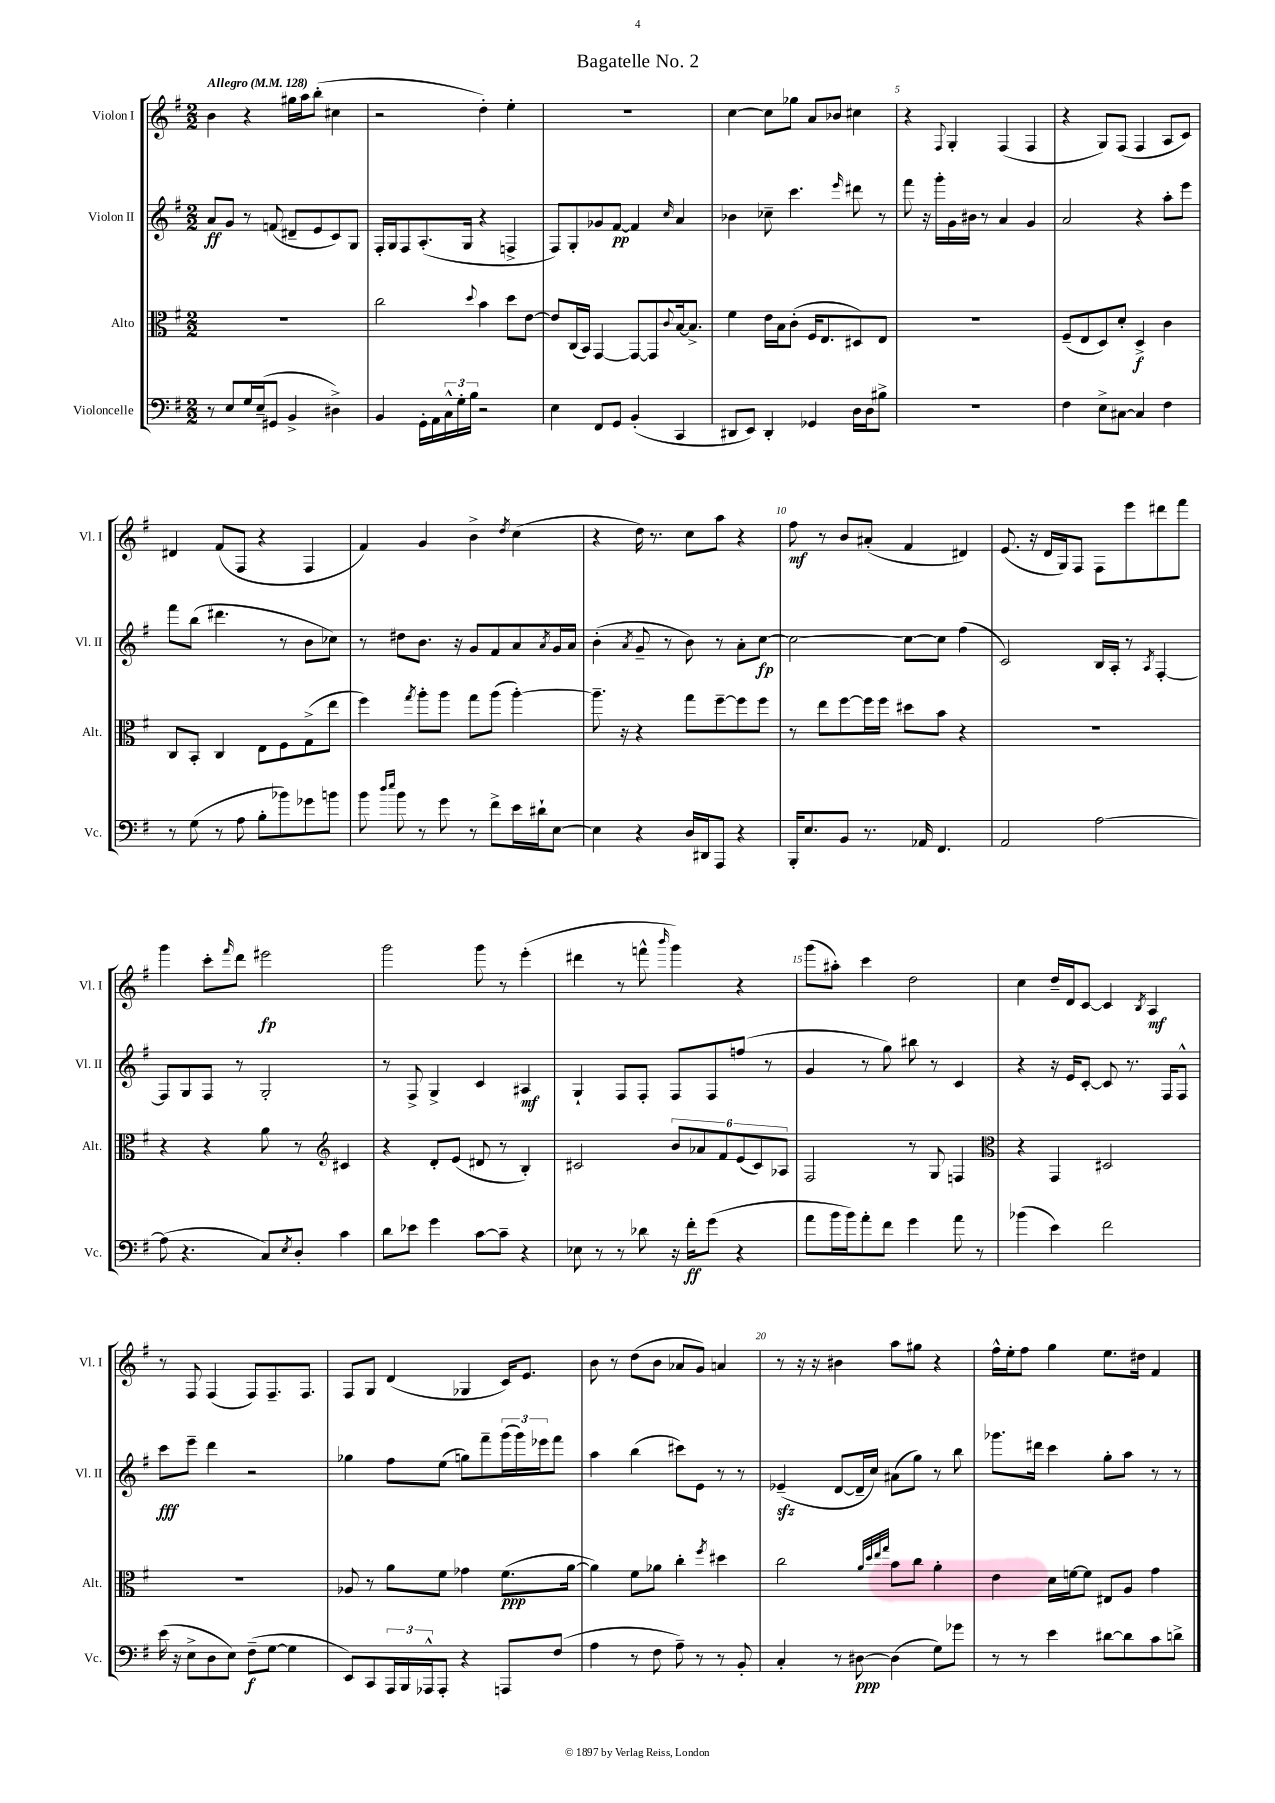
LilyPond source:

\header { title = "Bagatelle No. 2" }
<<
\new StaffGroup <<
\new Staff = "s0" \with { instrumentName = "Violon I" shortInstrumentName = "Vl. I" } {
    \clef treble \key g \major \numericTimeSignature \time 2/2 \tempo "Allegro" 4 = 128
    b'4 r4 gis''16 a''16 b''8-.( cis''4 |
    r2 d''4-.) e''4-. |
    R1 |
    c''4~ c''8 ges''8 a'8 bes'8 cis''4 |
    r4 \appoggiatura { fis8 } g4-. fis4( fis4 |
    r4 g8) fis8( fis4 a8 c'8) |
    dis'4 fis'8( fis8 r4 fis4 |
    fis'4) g'4 b'4-> \acciaccatura { d''8 } c''4( |
    r4 d''16) r8. c''8 a''8 r4 |
    fis''8\mf r8 b'8 ais'8-.( fis'4 dis'4) |
    e'8.( r16 d'16 g16) fis8 fis8 e'''8 dis'''8 fis'''8 |
    g'''4 c'''8-. \grace { fis'''16 } d'''8 eis'''2\fp |
    g'''2 g'''8 r8 e'''4-.( |
    dis'''4 r8 f'''8-^ \grace { b'''16 } g'''4) r4 |
    g'''8( ais''8-.) c'''4 d''2 |
    c''4 d''16-- d'16 c'8~ c'4 \acciaccatura { b8 } a4\mf |
    r8 fis8 fis4( fis8) fis8.-- fis8. |
    fis8 g8 d'4( ges4 c'16) e'8. |
    b'8 r8 d''8( b'8 aes'8 g'8) a'4 |
    r8 r16 r16 bis'4 a''8 gis''8 r4 |
    fis''16-^ e''16-. fis''8 g''4 e''8. dis''16 fis'4 \bar "|." |
}
\new Staff = "s1" \with { instrumentName = "Violon II" shortInstrumentName = "Vl. II" } {
    \clef treble \key g \major \numericTimeSignature \time 2/2
    a'8\ff g'8 r8 f'8( dis'8-- e'8 c'8) g8 |
    fis16-. g16 fis8 a8.-.( g16 r4 f4-> |
    fis8) g8-. ges'8 fis'8~\pp fis'4 \grace { c''16 } a'4 |
    bes'4 ces''8-- c'''4. \grace { e'''16 } dis'''8 r8 |
    fis'''8 r16 g'''16-. g'16 bis'16 r8 a'4 g'4 |
    a'2 r4 a''8-. e'''8 |
    fis'''8 b''8( dis'''4. r8 b'8 ces''8) |
    r8 dis''8 b'8. r16 g'8 fis'8 a'8 \acciaccatura { a'8 } g'16 a'16 |
    b'4-.( \acciaccatura { a'8 } g'8-- r8 b'8) r8 a'8-. c''8~\fp |
    c''2~ c''8~ c''8 fis''4( |
    c'2) b16 a16-. r8 \acciaccatura { a8 } fis4~-. |
    fis8 g8 fis8 r8 g2-. |
    r8 fis8-> g4-> c'4 ais4\mf |
    g4-! fis8 fis8-. fis8 fis8 f''8( r8 |
    g'4 r8 g''8) bis''8 r8 c'4 |
    r4 r16 e'16 c'8~-. c'8 r8. fis16 fis8-^ |
    c'''8\fff e'''8-- d'''4 r2 |
    ges''4 fis''8 e''8( g''8) fis'''8-- \tuplet 3/2 { g'''16( g'''16) ees'''16 } fis'''8 |
    a''4 b''4( cis'''8) e'8 r8 r8 |
    ees'4--\sfz( d'8~ d'16-- c''16) ais'8( g''8) r8 b''8 |
    ges'''8. dis'''16 c'''4 g''8-. a''8 r8 r8 \bar "|." |
}
\new Staff = "s2" \with { instrumentName = "Alto" shortInstrumentName = "Alt." } {
    \clef alto \key g \major \numericTimeSignature \time 2/2
    R1 |
    c''2 \appoggiatura { d''8 } b'4 d''8 e'8~ |
    e'8 c16( b,16) g,4~ g,8~ g,8 \appoggiatura { c'8 } b16~ b8.-> |
    fis'4 e'16 b16 c'8-.( fis16 e8. dis8) e8 |
    R1 |
    fis8--( e8 d8) d'8-. d4->\f c'4 |
    c8 b,8-. c4 e8 fis8 g8->( e''8 |
    fis''4) \acciaccatura { g''8 } a''8-. a''8 g''8 a''8( a''4~-.) |
    a''8.-- r16 r4 g''8 fis''8~-- fis''8 fis''8 |
    r8 e''8 fis''8~ fis''16 fis''16 dis''8 b'8 r4 |
    R1 |
    r4 r4 a'8 r8 \clef treble cis'4 |
    r4 d'8-. e'8( dis'8 r8 b4-.) |
    cis'2 \tuplet 6/4 { b'8 aes'8 fis'8 e'8( cis'8) aes8 } |
    fis2 r8 g8 f4 |
    \clef alto r4 g,4 dis2 |
    R1 |
    aes8 r8 a'8 fis'8 ges'4 fis'8.\ppp( a'16~ |
    a'4) fis'8 aes'8 c''4-. \acciaccatura { fis''8 } dis''4 |
    c''2 \grace { a'32 d''32 e''32 g''32 } b'8 c''8 a'4-. |
    e'4 d'16 f'16~ f'8 eis8 a8 g'4 \bar "|." |
}
\new Staff = "s3" \with { instrumentName = "Violoncelle" shortInstrumentName = "Vc." } {
    \clef bass \key g \major \numericTimeSignature \time 2/2
    r8 e8 g16 e16--( gis,8 b,4-> dis4->) |
    b,4 g,16-. a,16 \tuplet 3/2 { c16-^ g16-. b16 } r2 |
    e4 fis,8 g,8 b,4-.( c,4 |
    dis,8 e,8) dis,4-. ges,4 d16 d16 bis8-> |
    R1 |
    fis4 e8-> cis8~ cis4 fis4 |
    r8 g8( r8 a8 b8-. bes'8) ges'8 b'8 |
    b'8 \grace { d''16 e''16 } b'8 r8 g'8 r8 fis'8-> e'16 dis'16-! e8~ |
    e4 r4 d16 dis,16 a,,8 r4 |
    b,,16-. e8. b,8 r8. aes,16 fis,4. |
    a,2 a2~ |
    a8( r4. c8) \acciaccatura { e8 } d8-. c'4 |
    d'8 ees'8 g'4 c'8~ c'8-- r4 |
    ees8 r8 r8 des'8 r16 fis'16-.\ff g'8( r4 |
    a'8 b'16 b'16) a'8-. fis'8 g'4 a'8 r8 |
    bes'4( e'4) fis'2 |
    e'16( r16 e8-> d8 e8) fis8--\f( g8~ g4 |
    e,8) c,8 \tuplet 3/2 { a,,16 b,,16 aes,,16-^ } aes,,8-. r4 a,,8 fis8( |
    a4 r8 fis8 a8--) r8 r8 b,8-. |
    c4-. r8 dis8~\ppp dis4( g8) ges'8 |
    r8 r8 e'4 dis'8~ dis'8 c'8 d'8-> \bar "|." |
}
>>
>>
\layout { \context { \Score \override BarNumber.break-visibility = ##(#f #t #t) barNumberVisibility = #(every-nth-bar-number-visible 5) } }
